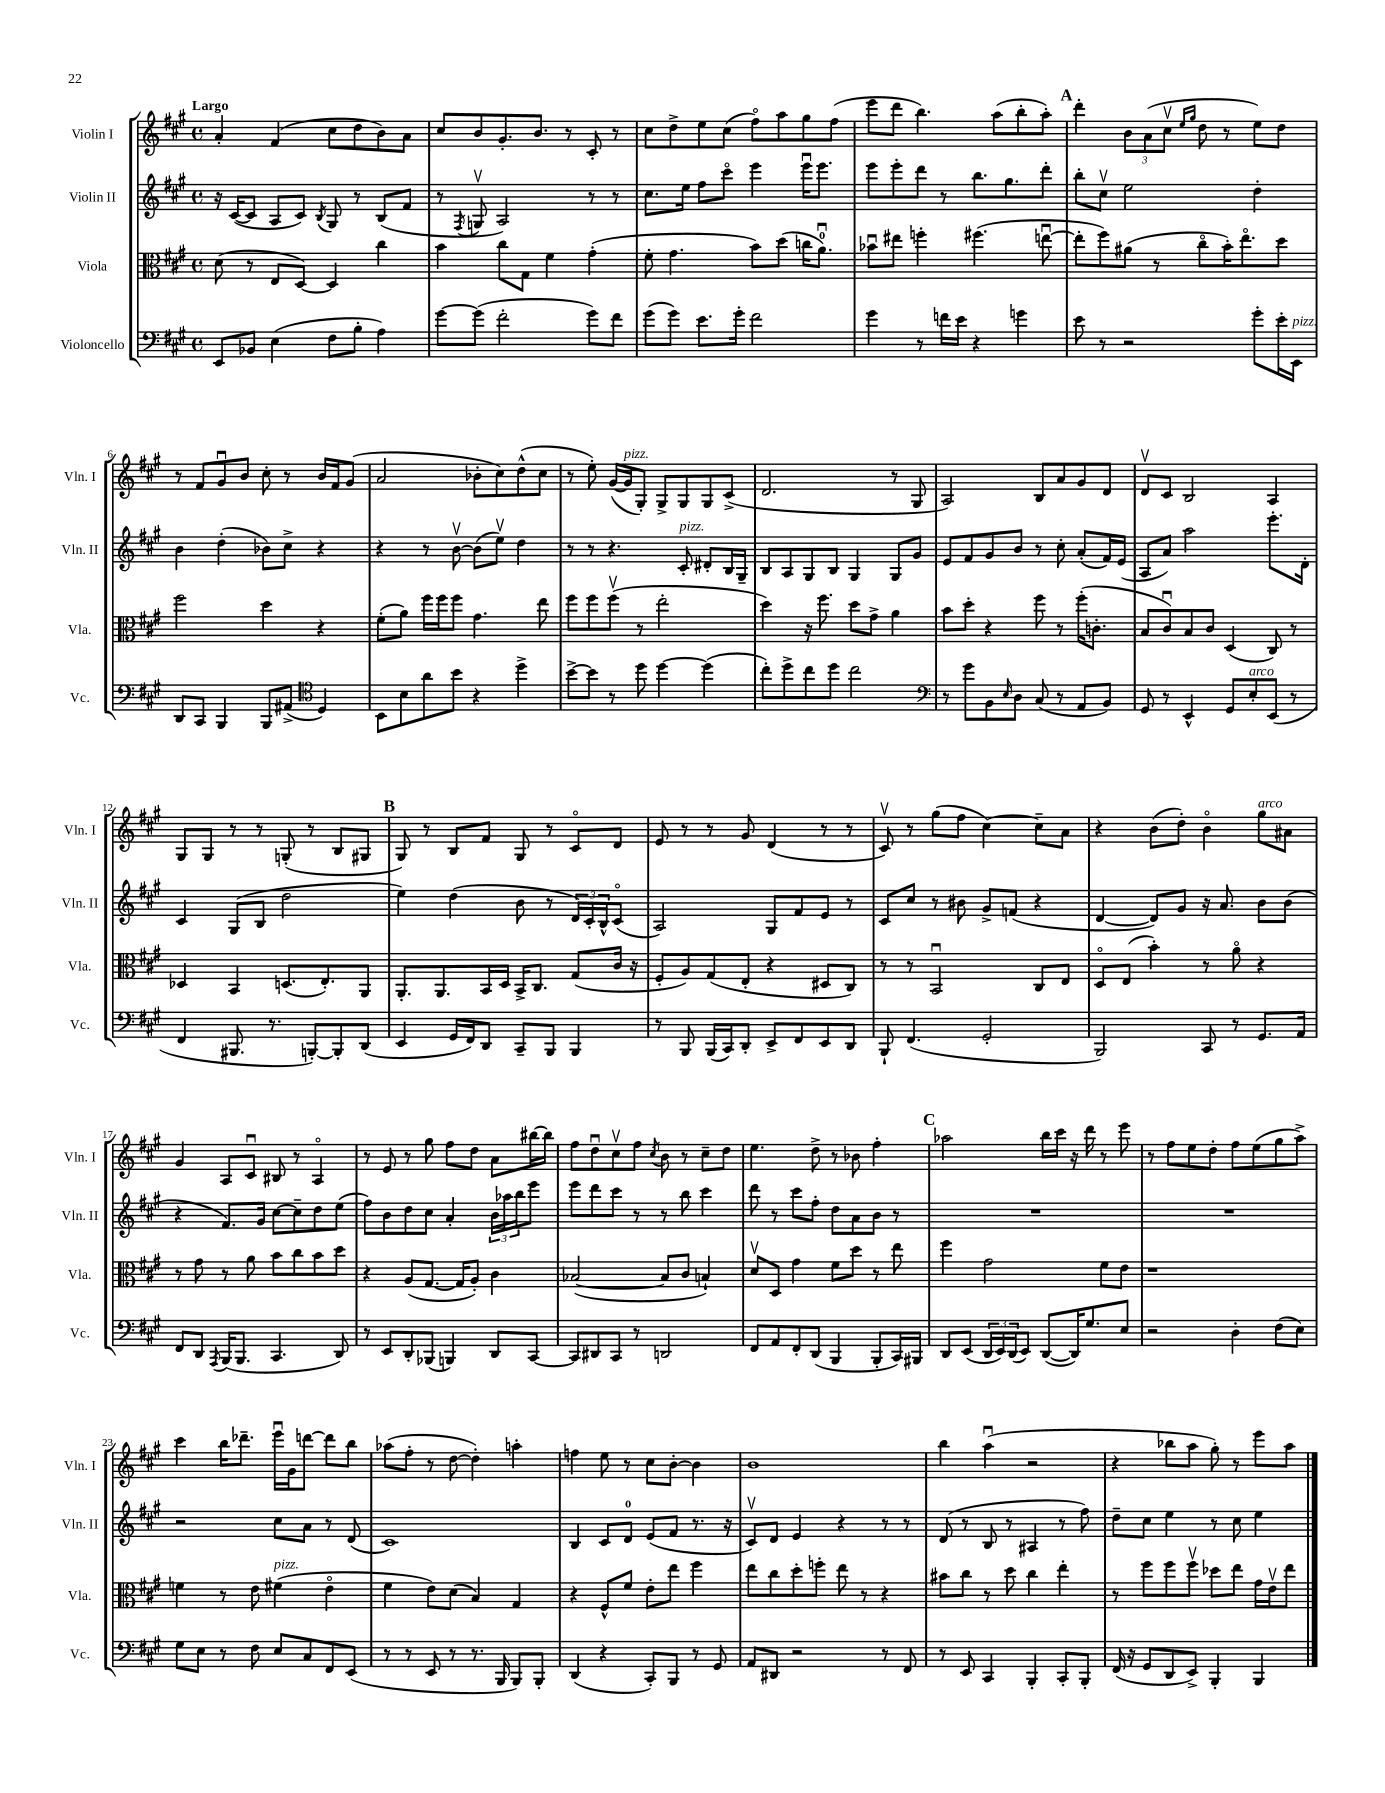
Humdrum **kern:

**kern	**kern	**kern	**kern
*staff4	*staff3	*staff2	*staff1
*clefF4	*clefC3	*clefG2	*clefG2
*k[f#c#g#]	*k[f#c#g#]	*k[f#c#g#]	*k[f#c#g#]
*M4/4	*M4/4	*M4/4	*M4/4
*met(c)	*met(c)	*met(c)	*met(c)
8EE	(8d	16r	4a'
.	.	([16c#	.
8BB-	8r	8c#]	.
(4E	8E	8A	(4f#
.	[8D)	8c#)	.
.	.	8qB	.
8F#	4D]	8G#	8cc#
8B'	.	8r	8dd
4A)	4cc#	(8B	8b)
.	.	8f#	8a
=	=	=	=
[8g#	4b	8r	8cc#
.	.	8qF#	.
(8g#]	.	8Gv	8b
2f#'	8cc#	2A)	8.g#'
.	8G#	.	.
.	.	.	8.b
.	4f#	.	.
.	.	.	8r
8g#)	(4g#'	8r	8c#'
8f#	.	8r	8r
=	=	=	=
(8g#	8f#'	8.cc#	8cc#
8g#)	4.g#	.	8dd^
.	.	16ee	.
8.e	.	8ff#	8ee
.	.	8ccc#o	(8cc#
16g#'	.	.	.
2f#	8b)	4eee	8ff#o)
.	(8dd	.	8aa
.	16cc	16eeeu	8gg#
.	8.au)	8.eee	.
.	.	.	(8ff#
=	=	=	=
4g#	8b-u	8eee	8eee
.	8ee#	8eee'	8ddd
8r	4ff'	8ddd	4.bb)
16f	.	8r	.
16e	.	.	.
4r	(4.ff#	8.bb	.
.	.	.	(8aa
.	.	8.gg#	.
4g	.	.	8bb'
.	[8eeu	8ddd'	8aa')
=	=	=	=
8e	8ee']	8bb'	4ddd'
8r	8ff#)	8cc#v	.
2r	(8a#	2ee	12b
.	.	.	(12a
.	8r	.	.
.	.	.	12cc#v
.	.	.	16qqee
.	.	.	16qqgg#
.	8cc#o	.	8dd
.	16b')	.	8r
.	8.eeo	.	.
8g#'	.	4dd'	8ee)
16e'	8dd	.	8dd
16EE	.	.	.
=	=	=	=
8DD	2ff#	4b	8r
8CC#	.	.	8f#
4BBB	.	(4dd'	8g#u
.	.	.	8b
8BBB	4dd	8b-)	8cc#'
(8AA#^	.	8cc#^	8r
*clefC4	*	*	*
4D)	4r	4r	16b
.	.	.	16f#
.	.	.	(8g#
=	=	=	=
8BB	(8f#'	4r	2a
8B	8a)	.	.
8a	16ff#	8r	.
.	16ff#	.	.
8b	8ff#	[8bv	.
4r	4.g#	(8b]	8b-'
.	.	8eev)	8cc#)
4dd^	.	4dd	(8dd^^
.	8ee	.	8cc#
=	=	=	=
[8b^	8ff#	8r	8r
8b]	8ff#	8r	8ee')
8r	(8ff#v	4.r	([16g#
.	.	.	16g#]
8dd	8r	.	8G#')
[4dd	2ee'	.	8G#^
.	.	8c#'	8G#
(4dd]	.	8d#'	8G#
.	.	16B	(8c#^
.	.	16G#~	.
=	=	=	=
8cc#')	4dd)	8B	2.d
8dd^	.	8A	.
8cc#	16r	8G#	.
.	8.ff#	.	.
8dd	.	8B	.
2cc#	8dd	4G#	.
.	8g#^	.	.
.	4a	8G#	8r
.	.	8g#	8G#
=	=	=	=
*clefF4	*	*	*
8r	8b	8e	2A)
8g#	8dd'	8f#	.
8BB	4r	8g#	.
16qqE	.	.	.
8D	.	8b	.
(8C#	8ff#	8r	8B
8r	8r	8cc#'	8a
8AA	(16ff#'	(8a'	8g#
.	8.c'	.	.
8BB)	.	16f#)	8d
.	.	(16e	.
=	=	=	=
8GG#	8B	8A	8dv
8r	8c#u)	8a)	8c#
4EE^^	8B	2aa	2B
.	8c#	.	.
8GG#	(4D	.	.
8E'	.	.	.
(8EE	8C#)	8.eee'	4A
8r	8r	.	.
.	.	16d'	.
=	=	=	=
4FF#	4D-	4c#	8G#
.	.	.	8G#
8.BBB#	4BB	(8G#	8r
.	.	8B	8r
8.r	.	.	.
.	(8.D	2dd	(8G'
[8BBB')	.	.	8r
.	8.E')	.	.
8BBB']	.	.	8B
(8DD	8AA	.	8G#
=	=	=	=
4EE	8.AA'	4ee)	8G#)
.	.	.	8r
.	8.AA	.	.
16GG#	.	(4dd	8B
16FF#)	.	.	.
8DD	16BB	.	8f#
.	16D	.	.
8CC#~	16BB^	8b	8G#
.	8.C#	.	.
8BBB	.	8r	8r
4BBB	(8G#	24d)	8c#o
.	.	24c#'	.
.	.	24B^^	.
.	16c#	(8c#o	8d
.	16r	.	.
=	=	=	=
8r	8F#'	2A)	8e
8BBB	8A)	.	8r
(16BBB	(8G#	.	8r
16CC#)	.	.	.
8DD'	8E'	.	8g#
8EE^	4r	8G#	(4d
8FF#	.	8f#	.
8EE	8D#	8e	8r
8DD	8C#)	8r	8r
=	=	=	=
8BBB`	8r	8c#	8c#v)
(4.FF#	8r	8cc#	8r
.	2BBu	8r	(8gg#
.	.	8b#	8ff#
2GG#'	.	8g#^	[4cc#)
.	.	(8f	.
.	8C#	4r	8cc#~]
.	8E	.	8a
=	=	=	=
2BBB)	8Do	[4d	4r
.	(8E	.	.
.	4b')	8d])	(8b
.	.	8g#	8dd')
8CC#	8r	16r	4bo
.	.	8.a	.
8r	8ao	.	.
8.GG#	4r	8b	8gg#
.	.	(8b	8a#
16AA	.	.	.
=	=	=	=
8FF#	8r	4r	4g#
8DD	8g#	.	.
8qAAA	.	.	.
(16BBB	8r	8.f#)	8A
8.BBB	.	.	.
.	8a	.	8c#u
.	.	16g#	.
4.CC#	8b	[8cc#	8B#
.	8cc#	8cc#~]	8r
.	8b	8dd	4Ao
8DD)	8dd	(8ee	.
=	=	=	=
8r	4r	8ff#)	8r
8EE	.	8b	8e
8DD'	(8A	8dd	8r
(8BBB-	[8.G#	8cc#	8gg#
4BBB)	.	4a'	8ff#
.	16G#]	.	.
.	8A')	.	8dd
8DD	4c#	24b	8a
.	.	24aa-	.
.	.	24bb	.
[8CC#	.	8eee	[16bb#
.	.	.	16bb#]
=	=	=	=
8CC#]	([2B-	8eee	8ff#
8DD#	.	8ddd	8ddu
8CC#	.	8ccc#	8cc#v
8r	.	8r	8ff#
.	.	.	8qcc#
2DD	8B-]	8r	8b
.	8c#	8bb	8r
.	4B`)	4ccc#	8cc#~
.	.	.	8dd
=	=	=	=
8FF#	8dv	8ddd	4.ee
8AA	8D	8r	.
8FF#'	4g#	8ccc#	.
(8DD	.	8ff#'	8dd^
4BBB	8f#	8dd	8r
.	8dd	8a	8b-
8BBB'	8r	8b	4ff#'
16CC#)	8ee	8r	.
16BBB#	.	.	.
=	=	=	=
8DD	4ff#	1r	2aa-
(8EE	.	.	.
24DD	2g#	.	.
24EE)	.	.	.
(24DD	.	.	.
8EE)	.	.	.
([8DD	.	.	16bb
.	.	.	16ccc#
16DD])	.	.	16r
8.G#	.	.	16ddd
.	8f#	.	8r
8E	8e	.	8eee
=	=	=	=
2r	1r	1r	8r
.	.	.	8ff#
.	.	.	8ee
.	.	.	8dd'
4D'	.	.	8ff#
.	.	.	(8ee
(8F#	.	.	8gg#
8E)	.	.	8aa^)
=	=	=	=
8G#	4f	2r	4ccc#
8E	.	.	.
8r	8r	.	16bb
.	.	.	8.ddd-~
8F#	8e	.	.
8E	(4f#	8cc#	16eeeu
.	.	.	16g#
8C#	.	8a	[8ddd
8FF#	4eo	8r	8ddd]
(8EE	.	(8d	8bb
=	=	=	=
8r	4f#	1c#)	(8aa-
8r	.	.	8ff#'
8EE	8e)	.	8r
8r	(8d	.	[8dd
8.r	4B)	.	4dd'])
16BBB	.	.	.
8BBB)	4G#	.	4aa'
8BBB'	.	.	.
=	=	=	=
(4DD	4r	4B	4ff
4r	8F#^^	8c#	8ee
.	8f#	8d	8r
8CC#')	8e'	(8e	8cc#
8BBB	8ee	8f#	[8b'
8r	4ff#	8.r	4b]
8GG#	.	.	.
.	.	16r	.
=	=	=	=
8AA	8ee	8c#v)	1b
8DD#	8cc#	8d	.
2r	8dd'	4e	.
.	8ff'	.	.
.	8ee	4r	.
.	8r	.	.
8r	4r	8r	.
8FF#	.	8r	.
=	=	=	=
8r	8b#	(8d	4bb
8EE	8cc#	8r	.
4CC#	8r	8B	(4aau
.	8dd	8r	.
4BBB'	4cc#	4A#	2r
8CC#'	4ee'	8r	.
8BBB'	.	8ff#)	.
=	=	=	=
(16FF#	8r	8dd~	4r
16r	.	.	.
8GG#	8ff#	8cc#	.
8DD	8ff#	4ee	8bb-
8EE^)	8ff#v	.	8aa
4BBB'	8dd-	8r	8gg#')
.	8ee	8cc#	8r
4BBB	16g#	4ee	8eee
.	16ev	.	.
.	8ee	.	8aa
==	==	==	==
*-	*-	*-	*-
